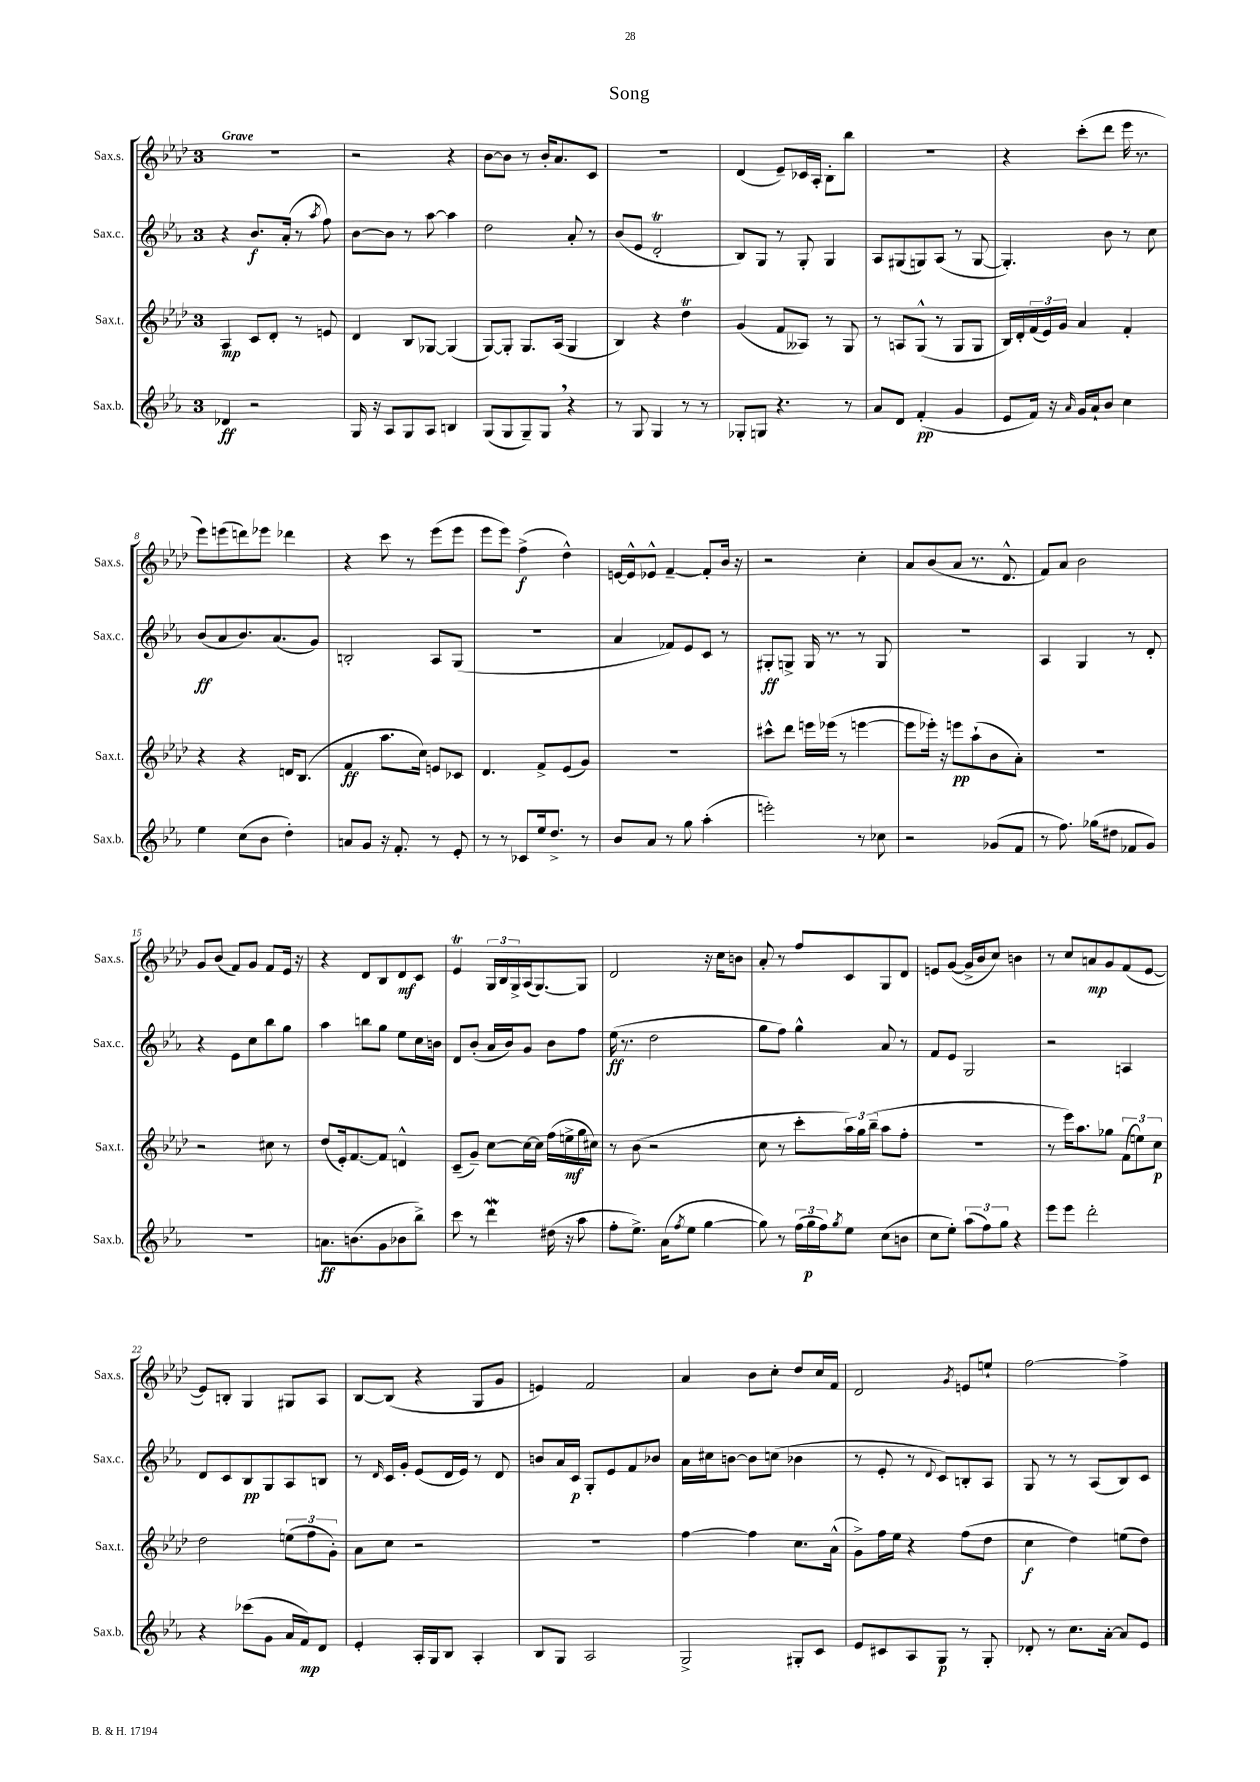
\header { title = "Song" }
<<
\new StaffGroup <<
\new Staff = "s0" \with { instrumentName = "Sax.s." shortInstrumentName = "Sax.s." } {
    \clef treble \key aes \major \once \override Staff.TimeSignature.style = #'single-digit \time 3/4 \tempo "Grave"
    R2. |
    r2 r4 |
    bes'8~ bes'8 r8 bes'16-. aes'8. c'8 |
    R2. |
    des'4( ees'8--) ces'16 aes16-. bes8-. bes''8 |
    R2. |
    r4 c'''8-.( des'''8 ees'''16 r8. |
    ees'''8) e'''8( d'''8) ees'''8 des'''4 |
    r4 c'''8 r8 ees'''8( ees'''8 |
    ees'''8 ees'''8) f''4->\f( des''4-^) |
    e'16~ e'16-^ ees'8-^ f'4~-- f'8-. bes'16 r16 |
    r2 c''4-. |
    aes'8 bes'8( aes'8 r8. des'8.-^ |
    f'8) aes'8 bes'2 |
    g'8 bes'8( f'8) g'8 f'8 ees'16 r16 |
    r4 des'8 bes8 des'8\mf c'8 |
    ees'4\trill \tuplet 3/2 { g16 bes16 g16-> } aes16( g8.~) g8 |
    des'2 r16 c''16 b'8 |
    aes'8-. r8 f''8 c'8 g8 des'8 |
    e'8 g'8~( g'16-> bes'16 c''8) b'4 |
    r8 c''8 a'8\mp g'8 f'8( ees'8~ |
    ees'8) b8-. g4 gis8 aes8 |
    bes8~ bes8( r4 g8 g'8 |
    e'4) f'2 |
    aes'4 bes'8 c''8-. des''8 c''16 f'16 |
    des'2 \acciaccatura { g'8 } e'8 e''8-! |
    f''2~ f''4-> \bar "|." |
}
\new Staff = "s1" \with { instrumentName = "Sax.c." shortInstrumentName = "Sax.c." } {
    \clef treble \key ees \major \once \override Staff.TimeSignature.style = #'single-digit \time 3/4
    r4 bes'8.\f aes'16-.( r8 \acciaccatura { aes''8 } f''8) |
    bes'8~ bes'8 r8 aes''8~ aes''4 |
    d''2 aes'8-. r8 |
    bes'8( ees'8 d'2-.\trill |
    bes8) g8 r8 g8-. g4 |
    aes8 gis8( g8) aes8( r8 g8~ |
    g4.-.) bes'8 r8 c''8 |
    bes'8\ff( aes'8 bes'8.) aes'8.( g'8) |
    b2-. aes8 g8( |
    R2. |
    aes'4 fes'8) ees'8 c'8 r8 |
    gis8-.\ff g8-> g16 r8. r8 g8 |
    R2. |
    aes4 g4 r8 d'8-. |
    r4 ees'8 c''8 bes''8 g''8 |
    aes''4 b''8 g''8 ees''8 c''16 b'16 |
    d'8 bes'8-.( aes'16 bes'16) g'8 bes'8 f''8 |
    ees''16\ff( r8. d''2 |
    g''8 f''8) g''4-^ aes'8 r8 |
    f'8 ees'8 g2 |
    r2 a4 |
    d'8 c'8 bes8\pp g8 aes8 b8 |
    r8 \grace { d'16 } c'16 g'16-. ees'8( d'16 ees'16) r8 d'8 |
    b'8 aes'16 c'16\p g8-. ees'8 f'8 bes'8 |
    aes'16 cis''16 b'8~ b'8 c''8( bes'4 |
    r8 ees'8-. r8 \appoggiatura { d'8 } c'8) b8-. aes8 |
    g8 r8 r8 aes8( bes8) c'8 \bar "|." |
}
\new Staff = "s2" \with { instrumentName = "Sax.t." shortInstrumentName = "Sax.t." } {
    \clef treble \key aes \major \once \override Staff.TimeSignature.style = #'single-digit \time 3/4
    aes4\mp c'8 des'8-. r8 e'8 |
    des'4 bes8 ges8~ ges4( |
    g8~) g8-. g8. aes16( g4 |
    bes4) r4 des''4\trill |
    g'4( f'8 aeses8) r8 g8 |
    r8 a8 g8-^( r8 g8 g8 |
    bes16) des'16-. \tuplet 3/2 { f'16( ees'16) g'16 } aes'4 f'4-. |
    r4 r4 d'16 bes8.( |
    f'4\ff aes''8. c''16) e'8 ces'8 |
    des'4. f'8-> ees'8( g'8) |
    R2. |
    cis'''8-^ des'''8 e'''16 ees'''16( r8 e'''4~ |
    e'''8 ees'''16-.) r16 e'''8\pp aes''8-!( bes'8 aes'8-.) |
    R2. |
    r2 cis''8 r8 |
    des''8( ees'16-.) f'8.~ f'8 d'4-^ |
    c'8--( g'8--) c''8~ c''16~ c''16 f''16( e''16->\mf g''16 cis''16) |
    r8 bes'8( r2 |
    c''8 r8 c'''8-. \tuplet 3/2 { aes''16) g''16 bes''16--( } aes''8 f''8-. |
    R2. |
    r8 ees'''16) aes''8. ges''8 \tuplet 3/2 { f'8( e''8) c''8\p } |
    des''2 \tuplet 3/2 { e''8( f''8 g'8-.) } |
    aes'8 c''8 r2 |
    R2. |
    f''4~ f''4 c''8. aes'16-^( |
    g'8->) f''16 ees''16 r4 f''8( des''8 |
    c''4\f des''4) e''8( des''8) \bar "|." |
}
\new Staff = "s3" \with { instrumentName = "Sax.b." shortInstrumentName = "Sax.b." } {
    \clef treble \key ees \major \once \override Staff.TimeSignature.style = #'single-digit \time 3/4
    des'4\ff r2 |
    g16 r16 aes8 g8 aes8 b4 |
    g8( g8 g8--) g8 \breathe r4 |
    r8 g8 g4 r8 r8 |
    ges8-. g8 r4. r8 |
    aes'8 d'8 f'4-.\pp( g'4 |
    ees'8 f'16) r16 \grace { aes'16 } g'16 aes'16-! bes'8 c''4 |
    ees''4 c''8( bes'8 d''4-.) |
    a'8 g'8 r16 f'8.-. r8 ees'8-. |
    r8 r8 ces'8 ees''16 d''8.-> r8 |
    bes'8 aes'8 r8 g''8 aes''4-.( |
    e'''2-.) r8 ces''8 |
    r2 ges'8( f'8 |
    r8 f''8.) ges''16( dis''8 fes'8 g'8) |
    R2. |
    a'8.\ff b'8.( g'8 bes'8 bes''8->) |
    c'''8 r8 d'''4\mordent dis''16( r16 aes''8 |
    f''8-. ees''8.->) aes'16( \acciaccatura { f''8 } ees''8 g''4~ |
    g''8) r8 \tuplet 3/2 { f''16( g''16\p f''16) } \acciaccatura { g''8 } ees''8 c''8( b'8 |
    c''8 ees''8-.) \tuplet 3/2 { aes''8( f''8) g''8 } r4 |
    ees'''8 ees'''8 d'''2-. |
    r4 ces'''8( g'8 aes'16 f'16\mp) d'8 |
    ees'4-. aes16-. g16 bes8 aes4-. |
    bes8 g8 aes2 |
    g2-> gis8-. c'8 |
    ees'8 cis'8 aes8 g8\p r8 g8-. |
    des'8-. r8 c''8. aes'16~-. aes'8 ees'8 \bar "|." |
}
>>
>>
